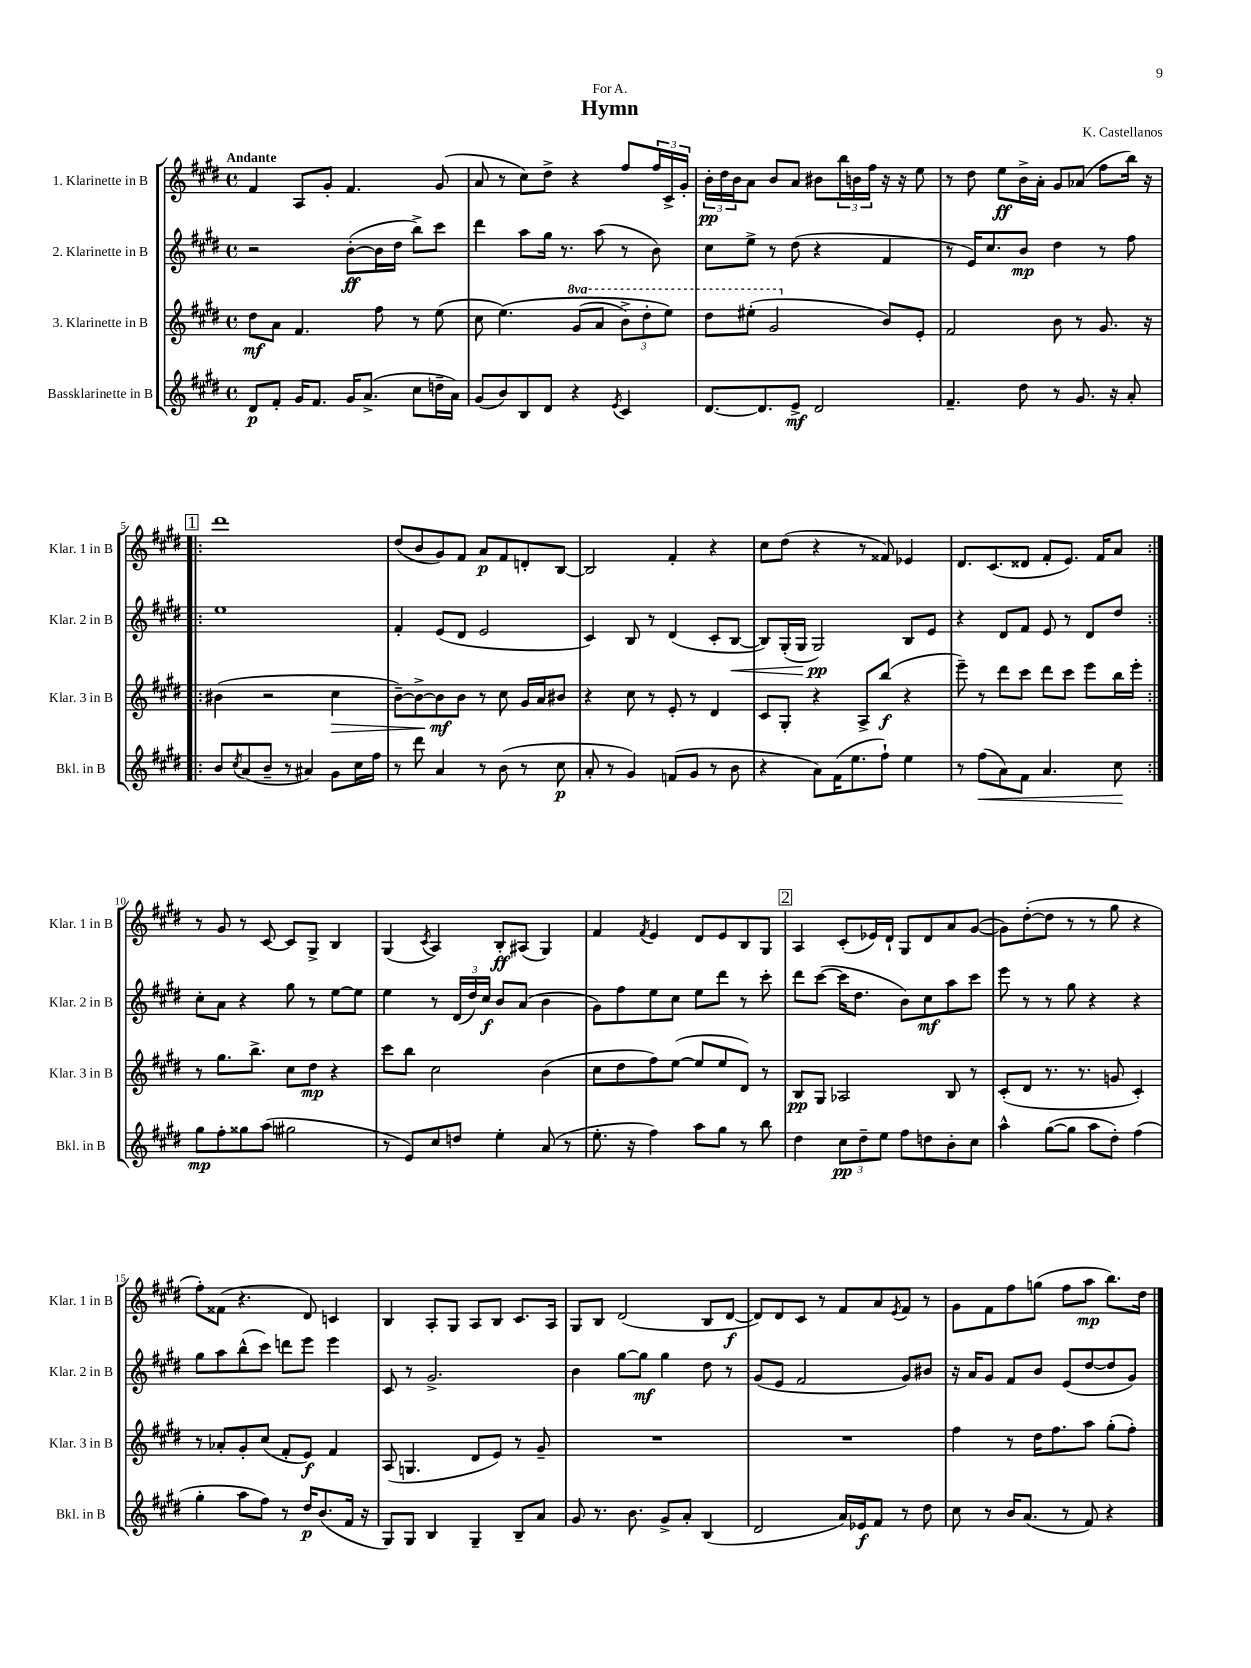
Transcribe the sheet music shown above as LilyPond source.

\header { title = "Hymn" composer = "K. Castellanos" dedication = "For A." }
<<
\new StaffGroup <<
\new Staff = "s0" \with { instrumentName = "1. Klarinette in B" shortInstrumentName = "Klar. 1 in B" } {
    \clef treble \key e \major \defaultTimeSignature \time 4/4 \tempo "Andante"
    fis'4 a8 gis'8-. fis'4. gis'8( |
    a'8 r8 cis''8) dis''8-> r4 fis''8 \tuplet 3/2 { fis''16 cis'16-> gis'16-. } |
    \tuplet 3/2 { b'16-.\pp dis''16 b'16 } a'8 b'8 a'8 bis'8 \tuplet 3/2 { b''16 b'16 fis''16 } r16 r16 e''8 |
    r8 dis''8 e''8\ff b'16-> a'16-. gis'8 aes'8( fis''8 b''16) r16 |
    \repeat volta 2 { \mark \markup { \box "1" } dis'''1 |
    dis''8( b'8 gis'8) fis'8 a'8\p fis'8 d'8-. b8~ |
    b2 fis'4-. r4 |
    cis''8 dis''8( r4 r8 fisis'8) ees'4 |
    dis'8. cis'8.( disis'8 fis'8-. e'8.) fis'16 a'8 | }
    r8 gis'8 r8 cis'8~ cis'8 gis8-> b4 |
    gis4( \acciaccatura { cis'8 } a4) b8-.\ff ais8( gis4) |
    fis'4 \acciaccatura { fis'8 } e'4 dis'8 e'8 b8 gis8 |
    \mark \markup { \box "2" } a4 cis'8-.( ees'16) dis'16-! gis8 dis'8 a'8 gis'8~( |
    gis'8) dis''8~-.( dis''8 r8 r8 gis''8 r4 |
    fis''8-.) fisis'8( r4. dis'8) c'4 |
    b4 a8-. gis8 a8 b8 cis'8. a16 |
    gis8 b8 dis'2( b8 dis'8~\f |
    dis'8) dis'8 cis'8 r8 fis'8 a'8 \acciaccatura { e'8 } fis'8 r8 |
    gis'8 fis'8 fis''8 g''8( fis''8 a''8\mp b''8.) dis''16 \bar "|." |
}
\new Staff = "s1" \with { instrumentName = "2. Klarinette in B" shortInstrumentName = "Klar. 2 in B" } {
    \clef treble \key e \major \defaultTimeSignature \time 4/4
    r2 b'8~-.\ff( b'16 dis''16 b''8->) cis'''8 |
    dis'''4 a''8 gis''16 r8. a''8( r8 b'8) |
    cis''8 e''8-> r8 dis''8( r4 fis'4 |
    r8 e'16) cis''8. b'8\mp dis''4 r8 fis''8 |
    \repeat volta 2 { \mark \markup { \box "1" } e''1 |
    fis'4-. e'8( dis'8 e'2 |
    cis'4) b8 r8 dis'4( cis'8-. b8~\< |
    b8) gis16-.( gis16 gis2\pp\!) b8 e'8 |
    r4 dis'8 fis'8 e'8 r8 dis'8 dis''8 | }
    cis''8-. a'8 r4 gis''8 r8 e''8~ e''8 |
    e''4 r8 \tuplet 3/2 { dis'16( dis''16) cis''16\f } b'8 a'8( b'4 |
    gis'8) fis''8 e''8 cis''8 e''8 dis'''8 r8 cis'''8-. |
    \mark \markup { \box "2" } dis'''8 cis'''8~( cis'''16 dis''8. b'8) cis''8\mf a''8 cis'''8 |
    e'''8 r8 r8 gis''8 r4 r4 |
    gis''8 a''8 b''8-^( cis'''8) d'''8 e'''8 e'''4 |
    cis'8 r8 gis'2.-> |
    b'4 gis''8~ gis''8\mf gis''4 dis''8 r8 |
    gis'8( e'8 fis'2 gis'8) bis'8 |
    r16 a'16 gis'8 fis'8 b'8 e'8( dis''8~ dis''8 gis'8) \bar "|." |
}
\new Staff = "s2" \with { instrumentName = "3. Klarinette in B" shortInstrumentName = "Klar. 3 in B" } {
    \clef treble \key e \major \defaultTimeSignature \time 4/4 \set Staff.ottavationMarkups = #ottavation-simple-ordinals
    dis''8\mf a'8 fis'4. fis''8 r8 e''8( |
    cis''8 e''4.)\( \ottava #1 gis''8( a''8 \tuplet 3/2 { b''8->) dis'''8-. e'''8\) } |
    dis'''8 eis'''8-.( gis''2 \ottava #0 b'8) e'8-. |
    fis'2 b'8 r8 gis'8. r16 |
    \repeat volta 2 { \mark \markup { \box "1" } bis'4( r2 cis''4\> |
    b'8~--) b'8~-> b'8\mf\! b'8 r8 cis''8 gis'16 a'16 bis'8 |
    r4 cis''8 r8 e'8-. r8 dis'4 |
    cis'8 gis8-. r4 a8-> b''8\f( r4 |
    e'''8--) r8 dis'''8 cis'''8 dis'''8 cis'''8 e'''8 b''16 e'''16-. | }
    r8 gis''8. b''8.-> cis''8 dis''8\mp r4 |
    cis'''8 b''8 cis''2 b'4( |
    cis''8 dis''8 fis''8) e''8~( e''8 e''8 dis'8) r8 |
    \mark \markup { \box "2" } b8\pp gis8 aes2 b8 r8 |
    cis'8-.( dis'8 r8. r8. g'8 cis'4-.) |
    r8 aes'8-. gis'8-. cis''8( fis'8-. e'8\f) fis'4 |
    a8( g4. dis'8 e'8) r8 gis'8-- |
    R1 |
    R1 |
    fis''4 r8 dis''16 fis''8. a''8 gis''8-.( fis''8-.) \bar "|." |
}
\new Staff = "s3" \with { instrumentName = "Bassklarinette in B" shortInstrumentName = "Bkl. in B" } {
    \clef treble \key e \major \defaultTimeSignature \time 4/4
    dis'8\p fis'8-. gis'16 fis'8. gis'16 a'8.->( cis''8 d''16-- a'16) |
    gis'8( b'8) b8 dis'8 r4 \acciaccatura { e'8 } cis'4 |
    dis'8.~ dis'8. e'8->\mf dis'2 |
    fis'4.-- dis''8 r8 gis'8. r16 a'8-. |
    \repeat volta 2 { \mark \markup { \box "1" } b'8 \acciaccatura { cis''8 } a'8( b'8-- r8 ais'4) gis'8 cis''16 fis''16 |
    r8 dis'''8 a'4 r8 b'8( r8 cis''8\p |
    a'8-. r8 gis'4) f'8( gis'8 r8 b'8 |
    r4 a'8) fis'16( e''8. fis''8-!) e''4 |
    r8 fis''8\<( a'8) fis'8 a'4. cis''8\! | }
    gis''8\mp fis''8-. gisis''8 a''8( gis''2 |
    r8 e'8) cis''8 d''8 e''4-. a'8( r8 |
    e''8.-. r16 fis''4) a''8 gis''8 r8 b''8 |
    \mark \markup { \box "2" } dis''4 \tuplet 3/2 { cis''8\pp dis''8-- e''8 } fis''8 d''8 b'8-. cis''8 |
    a''4-^ gis''8~( gis''8 a''8 dis''8-.) fis''4( |
    gis''4-. a''8 fis''8) r8 dis''16\p b'8.( fis'16 r16 |
    gis8) gis8 b4 gis4-- b8-- a'8 |
    gis'8 r8. b'8. gis'8-> a'8-. b4( |
    dis'2 a'16) ees'16\f fis'8 r8 dis''8 |
    cis''8 r8 b'16 a'8.( r8 fis'8) r4 \bar "|." |
}
>>
>>
